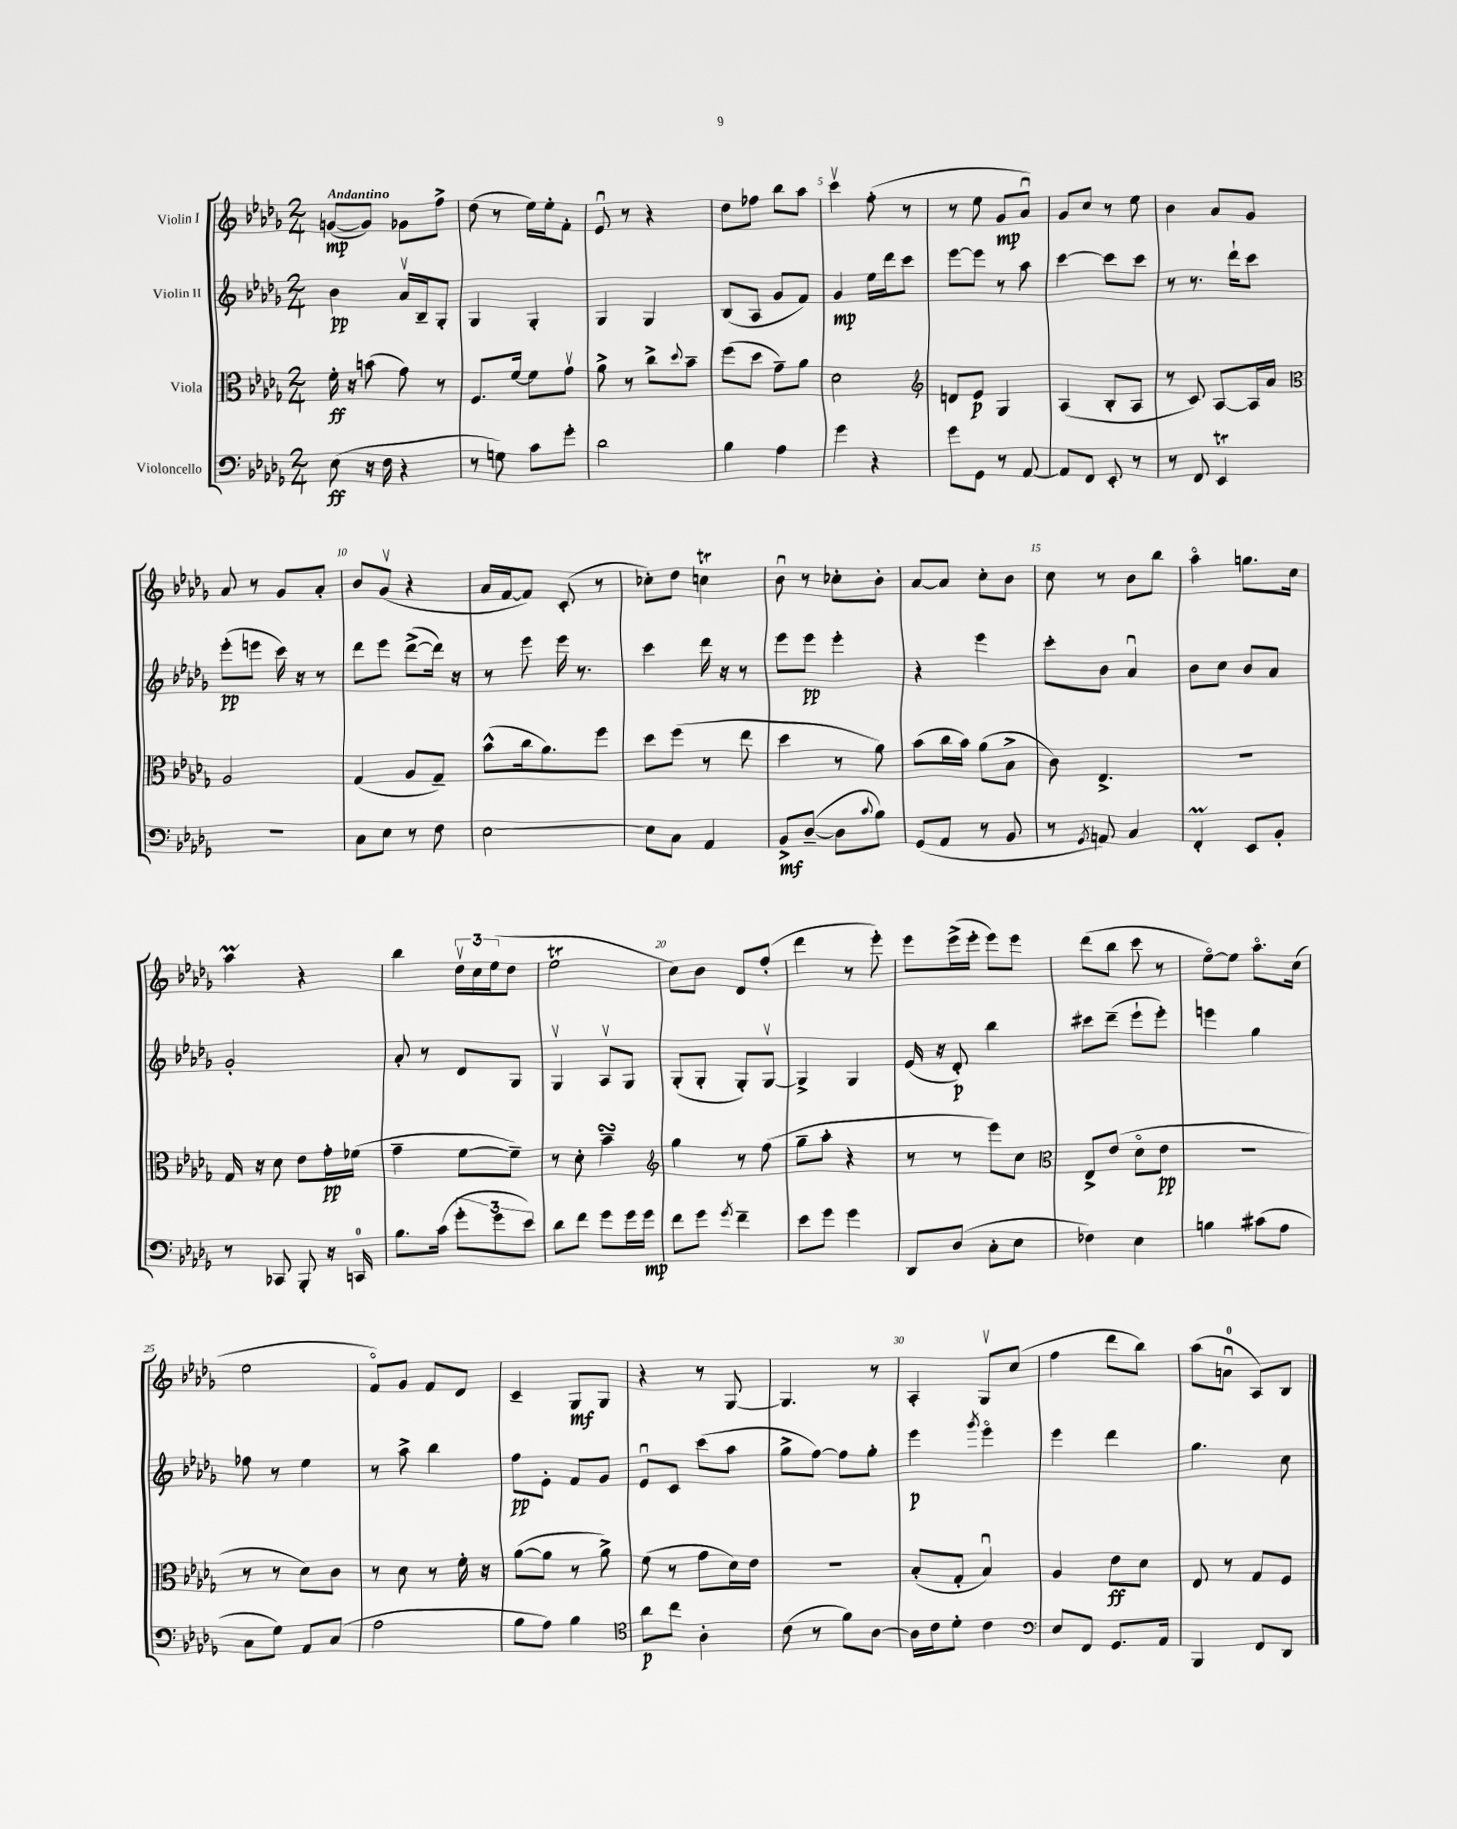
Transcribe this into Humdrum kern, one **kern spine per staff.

**kern	**dynam	**kern	**dynam	**kern	**dynam	**kern	**dynam
*part4	*part4	*part3	*part3	*part2	*part2	*part1	*part1
*staff4	*staff4	*staff3	*staff3	*staff2	*staff2	*staff1	*staff1
*I"Violoncello	*	*I"Viola	*	*I"Violin II	*	*I"Violin I	*
*clefF4	*	*clefC3	*	*clefG2	*	*clefG2	*
*k[b-e-a-d-g-]	*	*k[b-e-a-d-g-]	*	*k[b-e-a-d-g-]	*	*k[b-e-a-d-g-]	*
*M2/4	*	*M2/4	*	*M2/4	*	*M2/4	*
=1	=1	=1	=1	=1	=1	=1	=1
!	!	!	!	!	!	!LO:TX:a:B:t=Andantino	!
(8E-\	ff	16f'\	ff	4b-\	pp	([8gn/L	mp
.	.	16r	.	.	.	.	.
16r	.	(8bn\	.	.	.	8g/J])	.
16F\	.	.	.	.	.	.	.
4r	.	8g-\)	.	16a-v/LL	.	8g-X\L	.
.	.	.	.	16B-~/J	.	.	.
.	.	8r	.	8G-'/J	.	8ff^\J	.
=2	=2	=2	=2	=2	=2	=2	=2
8r	.	8.F/L	.	4G-/	.	(8dd-\	.
8Gn\)	.	.	.	.	.	8r	.
.	.	[16f/Jk	.	.	.	.	.
8c\L	.	8f\L]	.	4G-'/	.	16ee-\LL)	.
.	.	.	.	.	.	16ee-'\J	.
8g-'\J	.	8g-v\J	.	.	.	8f'\J	.
=3	=3	=3	=3	=3	=3	=3	=3
2d-\	.	8a-^\	.	4G-/	.	8e-u/	.
.	.	8r	.	.	.	8r	.
.	.	8cc^\L	.	4G-/	.	4r	.
.	.	8qqdd-/	.	.	.	.	.
.	.	8b-~\J	.	.	.	.	.
=4	=4	=4	=4	=4	=4	=4	=4
4B-\	.	(8ff\L	.	(8B-/L	.	8dd-\L	.
.	.	8dd-\J	.	8A-/J	.	8ff-X\J	.
4A-\	.	8g-~\L)	.	8g-/L	.	8bb-\L	.
.	.	8a-\J	.	8f/J)	.	8aa-\J	.
=5	=5	=5	=5	=5	=5	=5	=5
4g-\	.	2d-\	.	4g-/	mp	4cccv\	.
4r	.	.	.	16ee-\LL	.	(8ff'\	.
.	.	.	.	16ddd-\J	.	.	.
.	.	.	.	8ccc\J	.	8r	.
=6	=6	=6	=6	=6	=6	=6	=6
*	*	*clefG2	*	*	*	*	*
8g-\L	.	8dn/L	.	[8eee-\L	.	8r	.
8GG-\J	.	8e-/J	p	8eee-\J]	.	8ee-\	.
8r	.	4G-/	.	8r	.	8g-/L	mp
[8AA-/	.	.	.	8aa-\	.	8a-u/J)	.
=7	=7	=7	=7	=7	=7	=7	=7
8AA-/L]	.	(4A-/	.	[4ccc\	.	8g-/L	.
8FF/J	.	.	.	.	.	8cc/J	.
8EE-'/	.	8B-'/L	.	8ccc\L]	.	8r	.
8r	.	8A-/J	.	8ccc\J	.	8ee-\	.
=8	=8	=8	=8	=8	=8	=8	=8
8r	.	8r	.	8r	.	4b-\	.
8FF/	.	8c/)	.	8.r	.	.	.
4EE-T/	.	[8A-/L	.	.	.	8a-/L	.
.	.	.	.	16ddd-`\KL	.	.	.
.	.	16A-/L]	.	8ccc\J	.	8g-/J	.
.	.	16a-/JJ	.	.	.	.	.
!!LO:LB:g=z
=9	=9	=9	=9	=9	=9	=9	=9
*	*	*clefC3	*	*	*	*	*
2r	.	2A-/	.	(8eee-'\L	pp	8a-/	.
.	.	.	.	8eeen\J	.	8r	.
.	.	.	.	16ccc\)	.	8g-/L	.
.	.	.	.	16r	.	.	.
.	.	.	.	8r	.	8a-'/J	.
=10	=10	=10	=10	=10	=10	=10	=10
8C\L	.	(4G-/	.	8ddd-\L	.	8b-/L	.
8E-\J	.	.	.	8eee-\J	.	(8g-v/J	.
8r	.	8A-/L	.	([8ddd-^\L	.	4r	.
8F\	.	8G-~/J)	.	16ddd-\Jk])	.	.	.
.	.	.	.	16r	.	.	.
=11	=11	=11	=11	=11	=11	=11	=11
[2E-\	.	(8b-^^\L	.	8r	.	16a-/LL	.
.	.	.	.	.	.	[16f/J	.
.	.	16cc\k	.	8eee-\	.	8f/J])	.
.	.	8.a-\)	.	.	.	.	.
.	.	.	.	16eee-\	.	(8c'/	.
.	.	.	.	8.r	.	.	.
.	.	8ff\J	.	.	.	8r	.
=12	=12	=12	=12	=12	=12	=12	=12
8E-\L]	.	8dd-\L	.	4ccc\	.	8cc-X'\L)	.
8C\J	.	(8ff\J	.	.	.	8dd-\J	.
4AA-/	.	8r	.	16ddd-\	.	4ccnt\	.
.	.	.	.	16r	.	.	.
.	.	8ee-\	.	8r	.	.	.
=13	=13	=13	=13	=13	=13	=13	=13
8BB-^/L	mf	4dd-\	.	8eee-\L	.	8b-u\	.
([8D-~/J	.	.	.	8eee-\J	pp	8r	.
8D-\L]	.	8r	.	4eee-'\	.	8cc-X'\L	.
8qqc/	.	.	.	.	.	.	.
8B-\J)	.	8a-\)	.	.	.	8b-'\J	.
=14	=14	=14	=14	=14	=14	=14	=14
(8GG-/L	.	(8b-\L	.	4r	.	[8a-/L	.
8AA-/J	.	16cc\L	.	.	.	8a-/J]	.
.	.	16b-\JJ)	.	.	.	.	.
8r	.	(8a-\L	.	4eee-\	.	8cc'\L	.
8BB-/	.	8B-^\J	.	.	.	8b-\J	.
=15	=15	=15	=15	=15	=15	=15	=15
8r	.	8c\)	.	8ccc'\L	.	8cc\	.
8qGG-/	.	.	.	.	.	.	.
8AAn/)	.	4.E-^/	.	8b-\J	.	8r	.
4C/	.	.	.	4a-u/	.	8b-\L	.
.	.	.	.	.	.	8bb-\J	.
=16	=16	=16	=16	=16	=16	=16	=16
4FFm'/	.	2r	.	8b-\L	.	4aa-\	.
.	.	.	.	8cc\J	.	.	.
8EE-/L	.	.	.	8b-/L	.	8.ggn\L	.
8BB-'/J	.	.	.	8a-/J	.	.	.
.	.	.	.	.	.	16cc\Jk	.
!!LO:LB:g=z
=17	=17	=17	=17	=17	=17	=17	=17
8r	.	16G-/	.	2g-'/	.	4aa-M\	.
.	.	16r	.	.	.	.	.
8CC-X/	.	8d-\	.	.	.	.	.
8BBB-'/	.	8e-\L	.	.	.	4r	.
16r	.	16g-'\L	pp	.	.	.	.
16CCn/	.	(16f-X\JJ	.	.	.	.	.
=18	=18	=18	=18	=18	=18	=18	=18
8.B-\L	.	4g-~\	.	8a-'/	.	4bb-\	.
.	.	.	.	8r	.	.	.
(16c\Jk	.	.	.	.	.	.	.
12g-'\L	.	[8f\L	.	8d-/L	.	24dd-v\LL	.
.	.	.	.	.	.	24cc\	.
12g-\	.	.	.	.	.	(24ee-\J	.
.	.	8f~\J])	.	8G-/J	.	8dd-\J	.
12e-\J)	.	.	.	.	.	.	.
=19	=19	=19	=19	=19	=19	=19	=19
8d-\L	.	8r	.	4G-v/	.	2ee-T\	.
8f\J	.	8d-'\	.	.	.	.	.
8g-\L	.	4b-sSSS~\	.	8A-v/L	.	.	.
16g-\L	.	.	.	8G-/J	.	.	.
16g-\JJ	mp	.	.	.	.	.	.
=20	=20	=20	=20	=20	=20	=20	=20
*	*	*clefG2	*	*	*	*	*
8f\L	.	4gg-\	.	(8G-'/L	.	8cc\L)	.
8g-\J	.	.	.	8G-'/J	.	8b-\J	.
8qg-/	.	.	.	.	.	.	.
4f~\	.	8r	.	8G-'/L)	.	8d-/L	.
.	.	(8ff\	.	[8G-v/J	.	(8ff'/J	.
=21	=21	=21	=21	=21	=21	=21	=21
8e-\L	.	8gg-~\L	.	4G-^/]	.	4ddd-\	.
8g-\J	.	8aa-'\J	.	.	.	.	.
4g-\	.	4r	.	4G-/	.	8r	.
.	.	.	.	.	.	8eee-'\)	.
=22	=22	=22	=22	=22	=22	=22	=22
8DD-/L	.	8r	.	(16e-/	.	8eee-\L	.
.	.	.	.	16r	.	.	.
(8D-/J	.	8r	.	8d-'/)	p	(16eee-^\L	.
.	.	.	.	.	.	16eee-'\JJ	.
8C'\L	.	8eee-\L)	.	4bb-\	.	8eee-\L)	.
8E-\J	.	8cc\J	.	.	.	8eee-\J	.
=23	=23	=23	=23	=23	=23	=23	=23
*	*	*clefC3	*	*	*	*	*
4F-X\)	.	8E-^/L	.	8ccc#X\L	.	(8ddd-\L	.
.	.	(8e-/J	.	(8ddd-~\J	.	8bb-\J	.
4E-\	.	8d-\L	.	8eee-`\L	.	8ccc\	.
.	.	8e-\J	pp	8eee-'\J)	.	8r	.
=24	=24	=24	=24	=24	=24	=24	=24
4Bn\	.	2r	.	4eeen\	.	[8ee-\L)	.
.	.	.	.	.	.	8ee-\J]	.
(8c#X\L	.	.	.	4gg-\	.	8.aa-\L	.
8A-\J	.	.	.	.	.	.	.
.	.	.	.	.	.	(16cc\Jk	.
!!LO:LB:g=z
=25	=25	=25	=25	=25	=25	=25	=25
8C\L	.	8r	.	8ff-X\	.	2ee-\	.
8G-\J)	.	8r	.	8r	.	.	.
8AA-/L	.	8d-\L)	.	4ee-\	.	.	.
(8C/J	.	8c\J	.	.	.	.	.
=26	=26	=26	=26	=26	=26	=26	=26
2A-\	.	8r	.	8r	.	8f/L)	.
.	.	8d-\	.	8aa-^\	.	8g-/J	.
.	.	8r	.	4bb-\	.	8f/L	.
.	.	16f'\	.	.	.	8d-/J	.
.	.	16r	.	.	.	.	.
=27	=27	=27	=27	=27	=27	=27	=27
8B-\L	.	([8a-\L	.	8ff\L	pp	4c~/	.
8A-\J)	.	8a-\J]	.	8e-'\J	.	.	.
4B-\	.	8r	.	8f/L	.	8G-/L	mf
.	.	8a-^\)	.	8g-/J	.	8G-/J	.
=28	=28	=28	=28	=28	=28	=28	=28
*clefC4	*	*	*	*	*	*	*
8a-\L	p	(8f\	.	8e-u/L	.	4r	.
8cc\J	.	8r	.	8c/J	.	.	.
4A-'\	.	8g-\L	.	(8ccc\L	.	8r	.
.	.	16d-\L)	.	8aa-\J	.	[8G-/	.
.	.	16e-\JJ	.	.	.	.	.
=29	=29	=29	=29	=29	=29	=29	=29
(8c\	.	2r	.	8gg-^\L	.	4.G-/]	.
8r	.	.	.	[8ff\J)	.	.	.
8f\L)	.	.	.	8ff\L]	.	.	.
[8A-\J	.	.	.	8gg-'\J	.	8r	.
=30	=30	=30	=30	=30	=30	=30	=30
16A-\LL]	.	(8B-'/L	.	4eee-\	p	4A-'/	.
16c\J	.	.	.	.	.	.	.
8d-'\J	.	8G-'/J	.	.	.	.	.
.	.	.	.	8qggg-/	.	.	.
4c\	.	4B-u/)	.	4eee-\	.	8G-v/L	.
.	.	.	.	.	.	(8cc/J	.
=31	=31	=31	=31	=31	=31	=31	=31
*clefF4	*	*	*	*	*	*	*
8E-/L	.	4A-/	.	4eee-\	.	4ff\	.
8FF/J	.	.	.	.	.	.	.
8.GG-/L	.	8e-\L	ff	4ddd-\	.	8ddd-\L	.
.	.	8d-\J	.	.	.	8bb-\J)	.
16AA-/Jk	.	.	.	.	.	.	.
=32	=32	=32	=32	=32	=32	=32	=32
4BBB-/	.	8E-/	.	4.gg-\	.	(8aa-\L	.
.	.	8r	.	.	.	8anu\J	.
8FF/L	.	8G-/L	.	.	.	8A-/L)	.
8DD-/J	.	8F/J	.	8cc\	.	8B-/J	.
==	==	==	==	==	==	==	==
*-	*-	*-	*-	*-	*-	*-	*-
